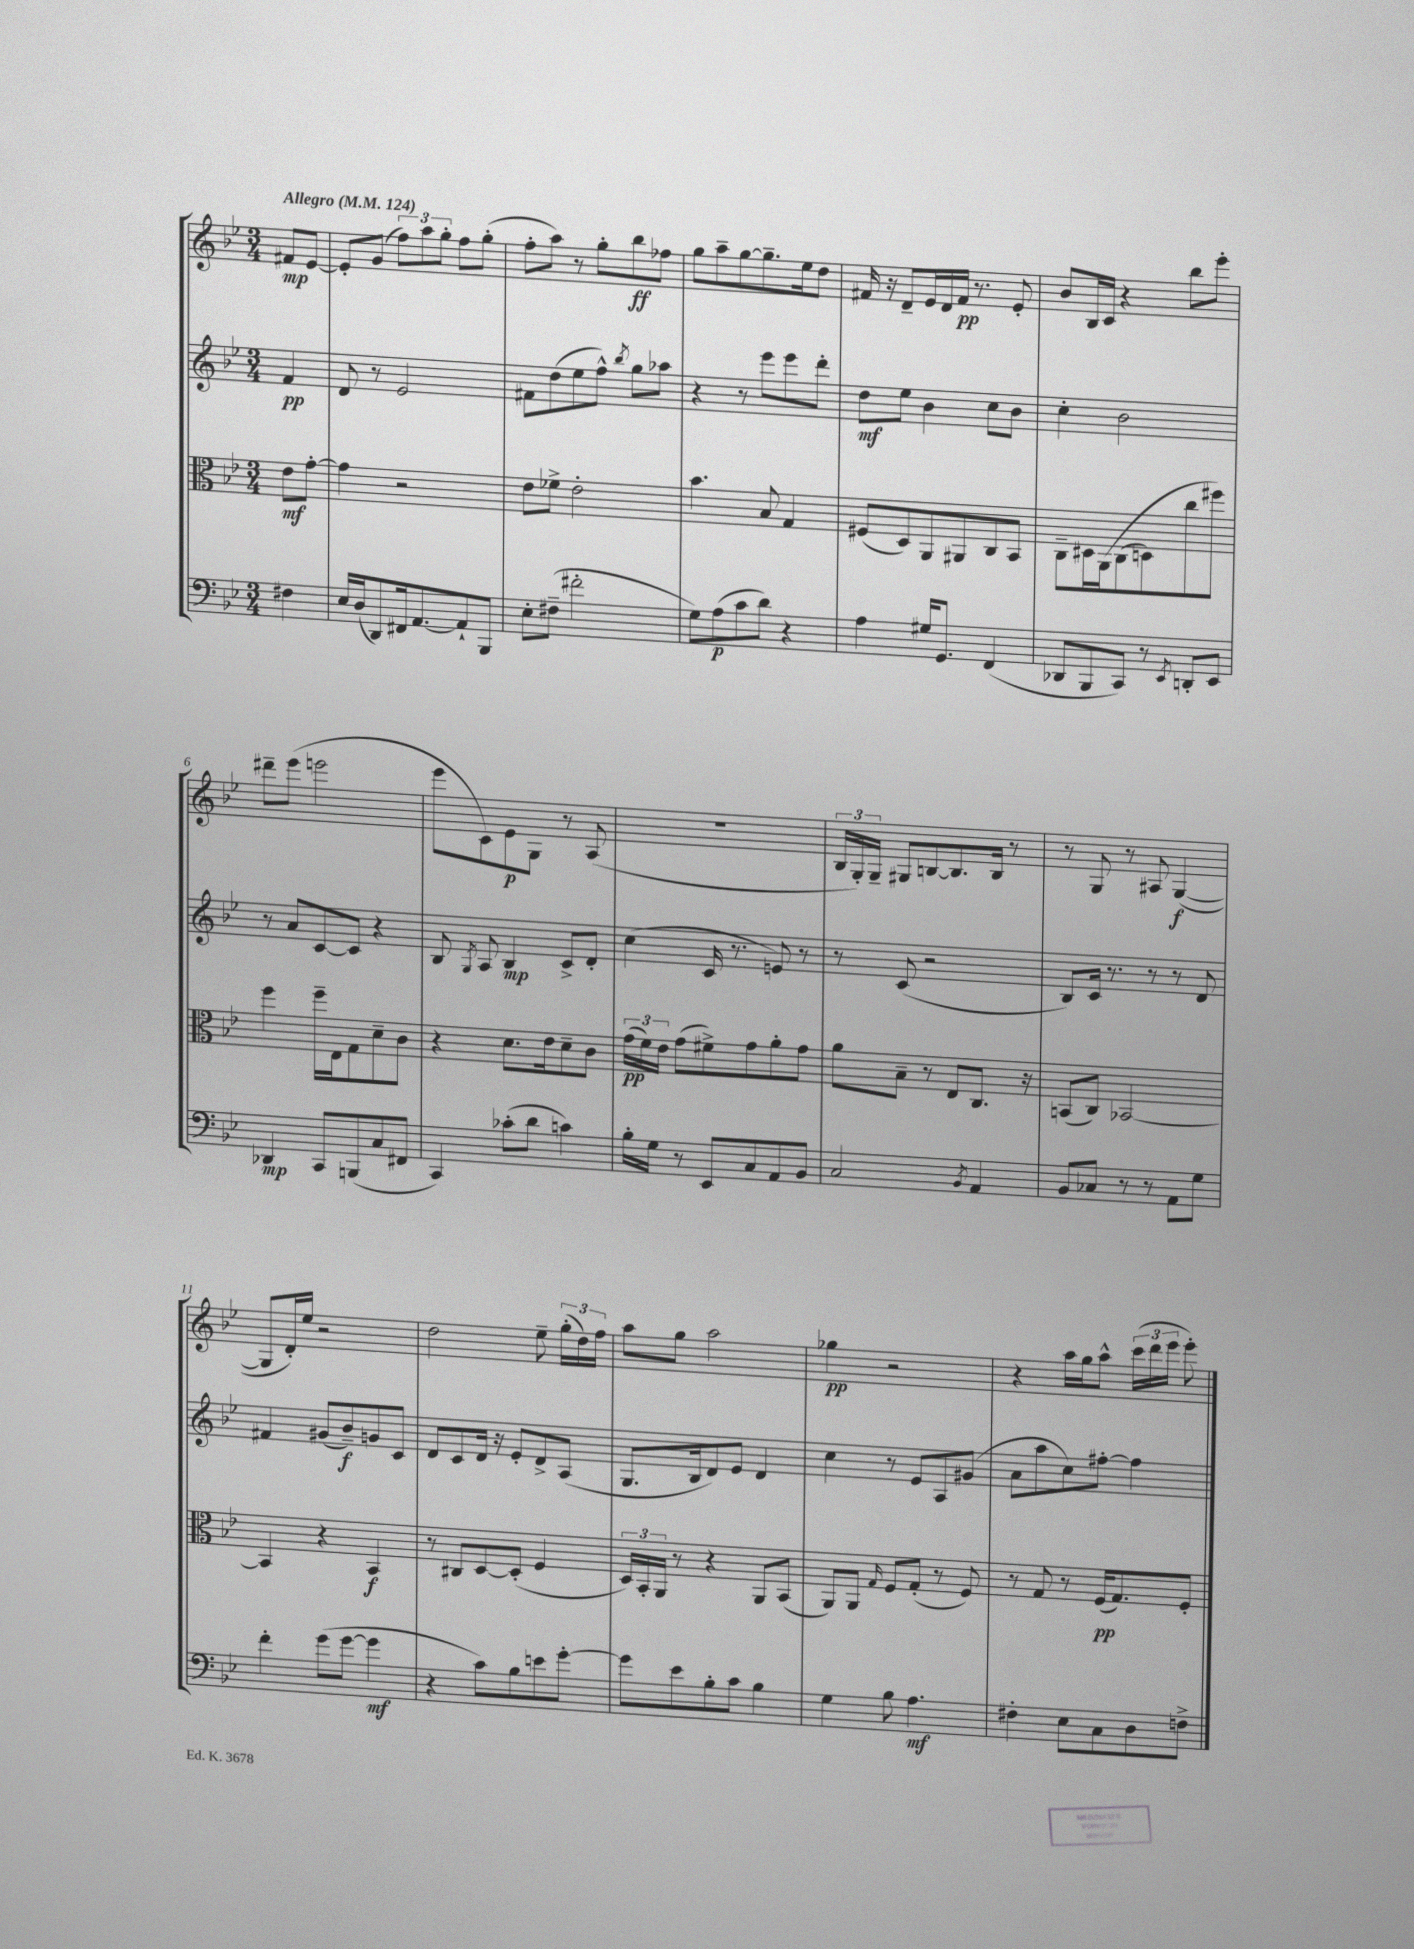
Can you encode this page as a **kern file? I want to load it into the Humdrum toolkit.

**kern	**kern	**kern	**kern
*staff4	*staff3	*staff2	*staff1
*clefF4	*clefC3	*clefG2	*clefG2
*k[b-e-]	*k[b-e-]	*k[b-e-]	*k[b-e-]
*M3/4	*M3/4	*M3/4	*M3/4
*MM124	*MM124	*MM124	*MM124
4F#\	8e-\L	4f/	8f#/L
.	[8g'\J	.	[8e-/J
=	=	=	=
16E-/LL	4g\]	8d/	8e-'/]L
(16D/J	.	.	.
8DD/)	.	8r	(8g/J
16FF#/k	2r	2e-/	12ff\L)
[8.AA/	.	.	.
.	.	.	12aa\
.	.	.	12gg'\J
8AA`/]	.	.	8ff\L
8BBB-/J	.	.	(8gg'\J
=	=	=	=
8E-'\L	8e-\L	8f#\L	8ff'\L
(8F#~\J	8f-^\J	(8dd\	8aa\J)
2f#'\	2e-'\	8ee-\	8r
.	.	8ff^^\J)	8gg'\L
.	.	8qbb-/	.
.	.	8gg\L	8bb-\
.	.	8aa-\J	8ff-\J
=	=	=	=
8G\L)	4.b-\	4r	8gg\L
(8A\	.	.	8aa~\
8c\	.	8r	[8gg\
8d\J)	8B-/	8eee-\L	8.gg~\]
4r	4G/	8eee-\	.
.	.	.	16ee-\k
.	.	8ddd'\J	8dd\J
=	=	=	=
4A\	(8F#/L	8dd\L	16f#/
.	.	.	16r
.	8D/)	8ee-\J	8d~/L
16G#/LK	8AA/	4b-\	16e-/L
8.GG/J	.	.	16d/
.	8AA#/	.	16f#/JJ
.	.	.	8.r
(4FF/	8C/	8cc\L	.
.	8BB-/J	8b-\J	8e-'/
=	=	=	=
8DD-/L	8C~\L	4cc'\	8b-/L
8BBB-/	16D#\L	.	16B-/L
.	&(16AA\J	.	16c/JJ
8CC/J)	(8C\	2b-\	4r
8r	8D\)	.	.
8qEE-/	.	.	.
8DD'/L	8cc\	.	8bb-\L
8EE-/J	8ff#\J&)	.	8eee-'\J
=	=	=	=
4DD-/	4ff\	8r	8ddd#~\L
.	.	8a/L	(8eee-\J
8CC/L	16ff~\LL	[8c/	2eee\
.	16E-\J	.	.
(8BBB/	8G\	8c/]J	.
8C/	8d~\	4r	.
8FF#/J	8c\J	.	.
=	=	=	=
4CC/)	4r	8B-/	8eee-\L
.	.	8qG/	.
.	.	8A/	8c\)
(8c-'\L	8.d\L	4B-/	8e-\
8d\J	.	.	8G\J
.	16e-\k	.	.
4c\)	8d~\	8c^/L	8r
.	8c\J	8d'/J	(8A/
=	=	=	=
16B-'\LL	(24g\LL	(4cc\	2.r
.	24f\)	.	.
16G\JJ	.	.	.
.	24e-\JJ	.	.
8r	(8g\L	.	.
8EE-/L	8f#^\)	16c/	.
.	.	8.r	.
8C/	8g\	.	.
8AA/	8a'\	8e/)	.
8BB-/J	8g\J	8r	.
=	=	=	=
2C/	8a\L	8r	24B-/LL
.	.	.	24G'/)
.	.	.	24G~/JJ
.	8B-~\J	(8c/	8G#/L
.	8r	2r	[8B/
.	8E-/L	.	8.B/]
8qBB-/	.	.	.
4AA/	8.C/J	.	.
.	.	.	16B/Jk
.	.	.	8r
.	16r	.	.
=	=	=	=
8BB-/L	(8BB/L	8B-/L)	8r
8C-/J	8C/J)	16c/Jk	8G/
.	.	8.r	.
8r	[2BB-/	.	8r
8r	.	8r	8A#/
8AA\L	.	8r	([4G/
8G\J	.	8d/	.
=	=	=	=
4f'\	4BB-/]	4f#/	8G/]L
.	.	.	16d'/L)
.	.	.	16ee-/JJ
(8g\L	4r	(8g#/L	2r
[8g\J	.	8b-~/)	.
4g\]	4BB-/	8g/	.
.	.	8c/J	.
=	=	=	=
4r	8r	8d/L	2dd\
.	8C#/L	8c/	.
8c\L)	[8D/	16d/Jk	.
.	.	16r	.
8B-\	(8D'/]J	8e-'/L	.
8e\	4F/	8d^/	8ee-~\
[8g'\J	.	(8A/J	(24gg'\LL
.	.	.	24dd\)
.	.	.	24ff\JJ
=	=	=	=
8g\]L	24D/LL)	8.G/L	8aa\L
.	24BB-'/	.	.
.	24AA/JJ	.	.
8e-\	8r	.	8gg\J
.	.	16B-/k	.
8B-'\	4r	8d/)	2aa\
8c\J	.	8e-/J	.
4B-\	8AA/L	4d/	.
.	(8BB-/J	.	.
=	=	=	=
4G\	8AA/L)	4cc\	4gg-\
.	8AA/J	.	.
.	16qqG/	.	.
8B-\	8F/L	8r	2r
4.A\	(8G'/J	8e-/L	.
.	8r	8A/	.
.	8F/)	(8g#/J	.
=	=	=	=
4F#'\	8r	8a\L	4r
.	8G/	8aa\	.
8E-\L	8r	8cc\)	16aa\LL
.	.	.	16gg\J
8C\	(16F/LK	[8ff#'\J	8aa^^\J
.	8.G/)	.	.
8D\	.	4ff#\]	(24ccc\LL
.	.	.	24ddd\
.	.	.	24eee-\JJ
8F^\J	8F'/J	.	8eee-'\)
==	==	==	==
*-	*-	*-	*-
